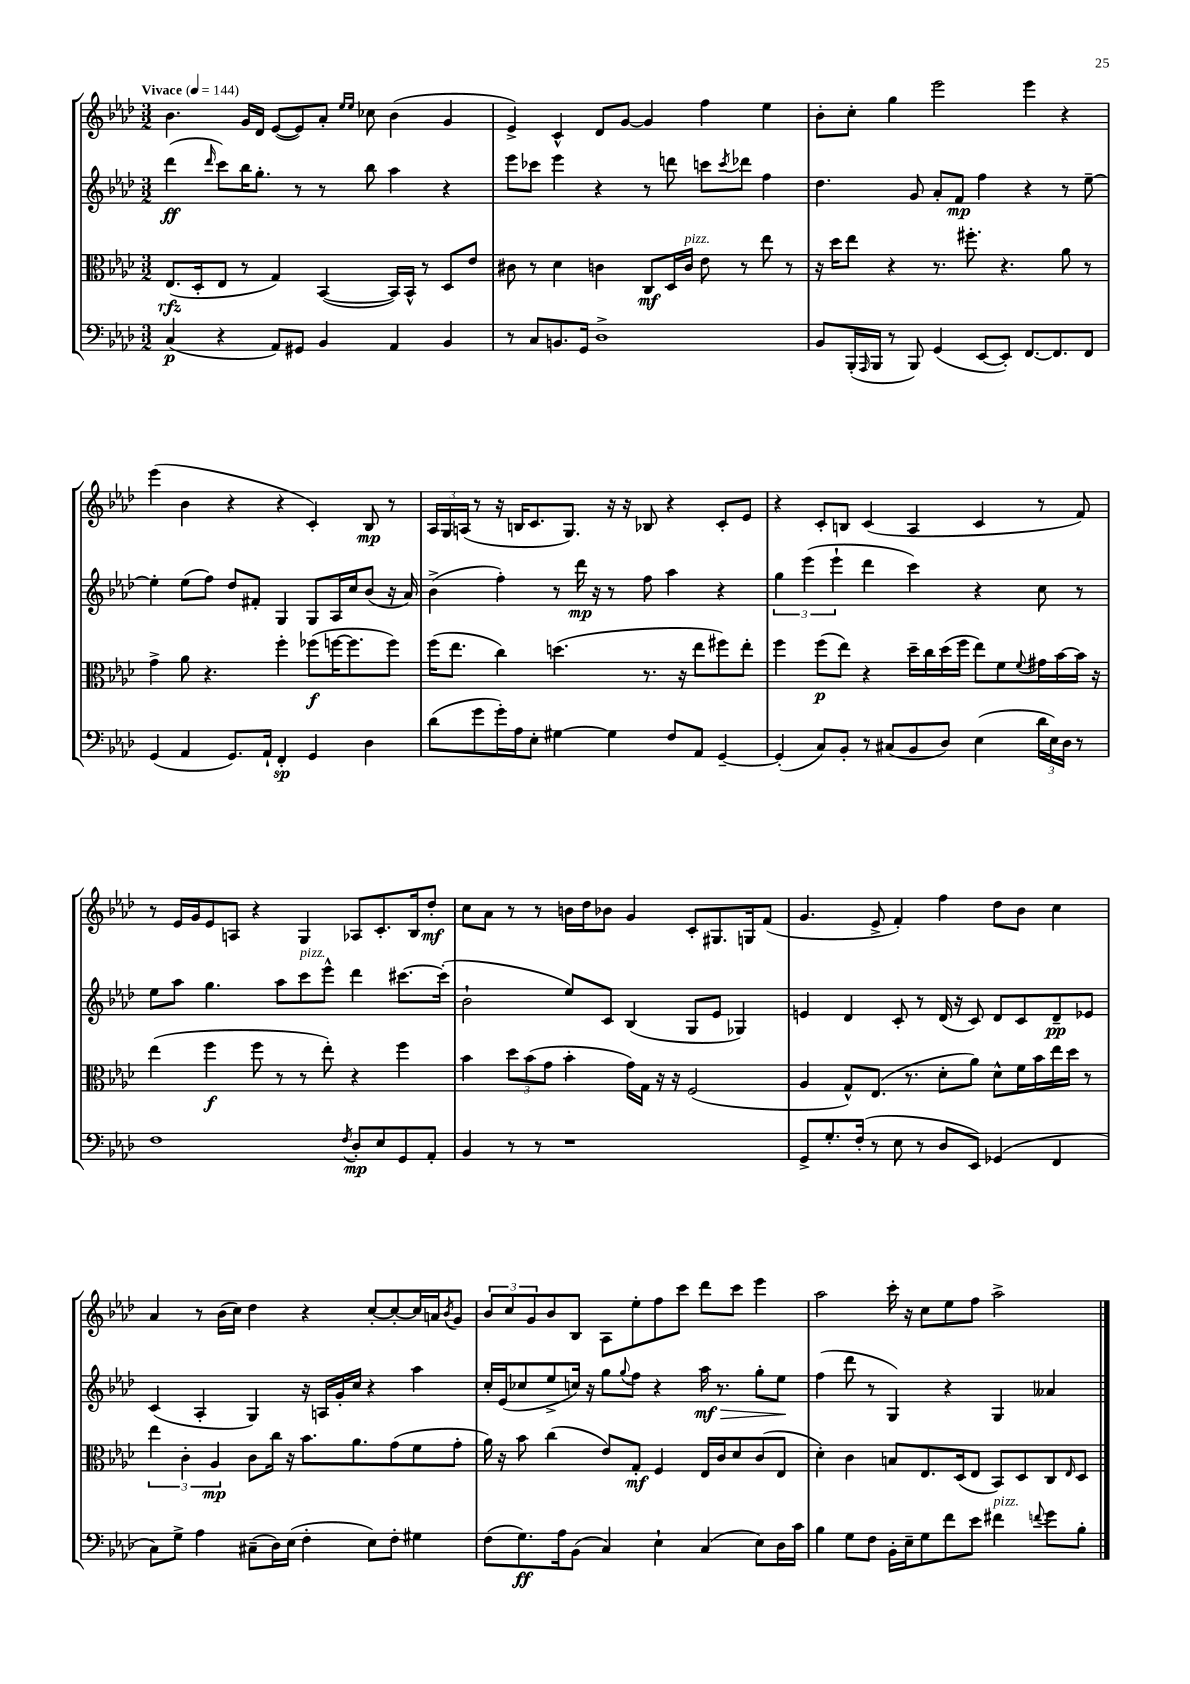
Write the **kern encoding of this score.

**kern	**dynam	**kern	**dynam	**kern	**dynam	**kern	**dynam
*part4	*part4	*part3	*part3	*part2	*part2	*part1	*part1
*staff4	*staff4	*staff3	*staff3	*staff2	*staff2	*staff1	*staff1
*clefF4	*	*clefC3	*	*clefG2	*	*clefG2	*
*k[b-e-a-d-]	*	*k[b-e-a-d-]	*	*k[b-e-a-d-]	*	*k[b-e-a-d-]	*
*M3/2	*	*M3/2	*	*M3/2	*	*M3/2	*
*MM144	*	*MM144	*	*MM144	*	*MM144	*
=1	=1	=1	=1	=1	=1	=1	=1
!	!	!	!	!	!	!LO:TX:a:B:t=Vivace	!
(4C/	p	(8.E-/L	rfz	(4ddd-\	ff	4.b-\	.
.	.	16D-'/k	.	.	.	.	.
.	.	.	.	16qqddd-/	.	.	.
4r	.	8E-/J	.	8ccc\L)	.	.	.
.	.	8r	.	16bb-\K	.	16g/LL	.
.	.	.	.	8.gg'\J	.	16d-/JJ	.
8AA-/L)	.	4G/)	.	.	.	([8e-/L	.
8GG#X/J	.	.	.	8r	.	8e-/])	.
4BB-/	.	([4BB-/	.	8r	.	8a-'/J	.
.	.	.	.	.	.	16qqee-/LL	.
.	.	.	.	.	.	16qqee-/JJ	.
.	.	.	.	8bb-\	.	8cc-X\	.
4AA-/	.	16BB-/LL])	.	4aa-\	.	(4b-\	.
.	.	16BB-^^/JJ	.	.	.	.	.
.	.	8r	.	.	.	.	.
4BB-/	.	8D-/L	.	4r	.	4g/	.
.	.	8e-/J	.	.	.	.	.
=2	=2	=2	=2	=2	=2	=2	=2
8r	.	8c#X\	.	8eee-\L	.	4e-^/)	.
8C/L	.	8r	.	8ccc-X\J	.	.	.
8.BBn/	.	4d-\	.	4eee-\	.	4c^^/	.
16GG/Jk	.	.	.	.	.	.	.
1D-^	.	4cn\	.	4r	.	8d-/L	.
.	.	.	.	.	.	[8g/J	.
.	.	8C/L	mf	8r	.	4g/]	.
.	.	16D-/L	.	8dddn\	.	.	.
!	!	!LO:TX:a:i:t=pizz.	!	!	!	!	!
.	.	16c/JJ	.	.	.	.	.
.	.	8e-\	.	8cccn\L	.	4ff\	.
.	.	.	.	8qccc/	.	.	.
.	.	8r	.	8ddd-X\J	.	.	.
.	.	8ee-\	.	4ff\	.	4ee-\	.
.	.	8r	.	.	.	.	.
=3	=3	=3	=3	=3	=3	=3	=3
8BB-/L	.	16r	.	4.dd-\	.	8b-'\L	.
.	.	16dd-\KL	.	.	.	.	.
(16BBB-'/L	.	8ee-\J	.	.	.	8cc'\J	.
16qqAAA-/	.	.	.	.	.	.	.
16BBB-/JJ	.	.	.	.	.	.	.
8r	.	4r	.	.	.	4gg\	.
8BBB-/)	.	.	.	8g/	.	.	.
(4GG/	.	8.r	.	8a-'/L	.	2eee-\	.
.	.	.	.	8f/J	mp	.	.
.	.	8.ff#X'\	.	.	.	.	.
[8EE-/L	.	.	.	4ff\	.	.	.
8EE-'/J])	.	4.r	.	.	.	.	.
[8.FF/L	.	.	.	4r	.	4eee-\	.
8.FF/]	.	.	.	.	.	.	.
.	.	8a-\	.	8r	.	4r	.
8FF/J	.	8r	.	[8ee-~\	.	.	.
!!LO:LB:g=z
=4	=4	=4	=4	=4	=4	=4	=4
(4GG/	.	4g^\	.	4ee-'\]	.	(4eee-\	.
4AA-/	.	8a-\	.	(8ee-\L	.	4b-\	.
.	.	4.r	.	8ff\J)	.	.	.
8.GG/L)	.	.	.	8dd-/L	.	4r	.
.	.	.	.	8f#X'/J	.	.	.
16AA-`/Jk	.	.	.	.	.	.	.
4FF'/	sp	4ff'\	.	4G/	.	4r	.
4GG/	.	(8ff-X\L	f	8G/L	.	4c'/)	.
.	.	[16ffn\K	.	16A-/L	.	.	.
.	.	8.ff\]	.	16cc/J	.	.	.
4D-\	.	.	.	(8b-/J	.	8B-/	mp
.	.	8ff\J)	.	16r	.	8r	.
.	.	.	.	16a-/)	.	.	.
=5	=5	=5	=5	=5	=5	=5	=5
(8d-\L	.	(16ff\KL	.	(4b-^\	.	24A-/LL	.
.	.	.	.	.	.	24G/	.
.	.	8.ee-\J	.	.	.	.	.
.	.	.	.	.	.	(24An/JJ	.
8g\	.	.	.	.	.	8r	.
16g'\L)	.	4cc\)	.	4ff'\)	.	16r	.
16A-\J	.	.	.	.	.	16Bn/KL	.
8E-'\J	.	.	.	.	.	8.c/	.
[4G#X\	.	(4.ddn\	.	8r	.	.	.
.	.	.	.	.	.	8.G/J)	.
.	.	.	.	16ddd-\	mp	.	.
.	.	.	.	16r	.	.	.
4G#\]	.	.	.	8r	.	16r	.
.	.	.	.	.	.	16r	.
.	.	8.r	.	8ff\	.	8B-X/	.
8F/L	.	.	.	4aa-\	.	4r	.
.	.	16r	.	.	.	.	.
8AA-/J	.	8ee-\L	.	.	.	.	.
[4GG~/	.	8ff#X\)	.	4r	.	8c'/L	.
.	.	8ee-'\J	.	.	.	8e-/J	.
=6	=6	=6	=6	=6	=6	=6	=6
(4GG'/]	.	4ff\	.	6gg\	.	4r	.
.	.	.	.	(6eee-\	.	.	.
8C/L)	.	(8ff\L	p	.	.	8c'/L	.
.	.	.	.	6eee-`\	.	.	.
8BB-'/J	.	8ee-\J)	.	.	.	8Bn/J	.
8r	.	4r	.	4ddd-\	.	(4c/	.
(8C#X/L	.	.	.	.	.	.	.
8BB-/	.	16dd-~\LL	.	4ccc\)	.	4A-/	.
.	.	16cc\	.	.	.	.	.
8D-/J)	.	(16dd-\	.	.	.	.	.
.	.	16ff\JJ	.	.	.	.	.
(4E-\	.	8ee-\L)	.	4r	.	4c/	.
.	.	8f\	.	.	.	.	.
.	.	8qqf/	.	.	.	.	.
24d-\LL	.	16g#X\L	.	8cc\	.	8r	.
24E-\)	.	.	.	.	.	.	.
.	.	[16b-\	.	.	.	.	.
24D-\JJ	.	.	.	.	.	.	.
8r	.	16b-\JJ]	.	8r	.	8f/)	.
.	.	16r	.	.	.	.	.
!!LO:LB:g=z
=7	=7	=7	=7	=7	=7	=7	=7
1F	.	(4ee-\	.	8ee-\L	.	8r	.
.	.	.	.	8aa-\J	.	16e-/LL	.
.	.	.	.	.	.	16g/J	.
.	.	4ff\	f	4.gg\	.	8e-/	.
.	.	.	.	.	.	8An/J	.
.	.	8ff\	.	.	.	4r	.
.	.	8r	.	8aa-\L	.	.	.
!	!	!	!	!LO:TX:a:i:t=pizz.	!	!	!
.	.	8r	.	8ccc\	.	4G/	.
.	.	8ee-'\)	.	8eee-^^\J	.	.	.
8qF/	.	.	.	.	.	.	.
8D-'/L	mp	4r	.	4ddd-\	.	8A-X/L	.
8E-/	.	.	.	.	.	8.c'/	.
8GG/	.	4ff\	.	[8.ccc#X\L	.	.	.
.	.	.	.	.	.	16B-/k	.
8AA-'/J	.	.	.	.	.	8dd-'/J	mf
.	.	.	.	(16ccc#'\Jk]	.	.	.
=8	=8	=8	=8	=8	=8	=8	=8
4BB-/	.	4b-\	.	2b-`\	.	8cc\L	.
.	.	.	.	.	.	8a-\J	.
8r	.	12dd-\L	.	.	.	8r	.
.	.	(12b-\	.	.	.	.	.
8r	.	.	.	.	.	8r	.
.	.	12g\J	.	.	.	.	.
1r	.	4b-'\	.	8ee-/L)	.	16bn\LL	.
.	.	.	.	.	.	16dd-\J	.
.	.	.	.	8c/J	.	8b-X\J	.
.	.	16g\LL)	.	(4B-/	.	4g/	.
.	.	16G\JJ	.	.	.	.	.
.	.	16r	.	.	.	.	.
.	.	16r	.	.	.	.	.
.	.	(2F/	.	8G/L	.	8c'/L	.
.	.	.	.	8e-/J	.	8.G#X/	.
.	.	.	.	4G-X/)	.	.	.
.	.	.	.	.	.	16Gn/k	.
.	.	.	.	.	.	(8f/J	.
=9	=9	=9	=9	=9	=9	=9	=9
8GG^/L	.	4A-/	.	4en/	.	4.g/	.
8.G'/	.	.	.	.	.	.	.
.	.	8G^^/L)	.	4d-/	.	.	.
(16F'/Jk	.	.	.	.	.	.	.
8r	.	(8.E-/J	.	.	.	8e-^/	.
8E-\	.	.	.	8c'/	.	4f'/)	.
.	.	8.r	.	.	.	.	.
8r	.	.	.	8r	.	.	.
8D-/L	.	8d-'\L	.	(16d-/	.	4ff\	.
.	.	.	.	16r	.	.	.
8EE-/J)	.	8a-\J)	.	8c/)	.	.	.
(4GG-X/	.	8d-^^\L	.	8d-/L	.	8dd-\L	.
.	.	16f\L	.	8c/	.	8b-\J	.
.	.	16b-\	.	.	.	.	.
4FF/	.	16ee-\	.	8d-~/	pp	4cc\	.
.	.	16dd-\JJ	.	.	.	.	.
.	.	8r	.	8e-X/J	.	.	.
!!LO:LB:g=z
=10	=10	=10	=10	=10	=10	=10	=10
8C\L)	.	6ee-\	.	(4c/	.	4a-/	.
8G^\J	.	.	.	.	.	.	.
.	.	6c'\	.	.	.	.	.
4A-\	.	.	.	4A-'/	.	8r	.
.	.	6A-/	mp	.	.	.	.
.	.	.	.	.	.	(16b-\LL	.
.	.	.	.	.	.	16cc\JJ)	.
(8C#X~\L	.	8c\L	.	4G/)	.	4dd-\	.
16D-\L)	.	16cc\Jk	.	.	.	.	.
(16E-\JJ	.	16r	.	.	.	.	.
4F'\	.	8.b-\L	.	16r	.	4r	.
.	.	.	.	16An/LL	.	.	.
.	.	.	.	16g'/	.	.	.
.	.	8.a-\	.	16cc/JJ	.	.	.
8E-\L)	.	.	.	4r	.	[8cc'/L	.
8F'\J	.	(8g\	.	.	.	8cc'/_	.
4G#X\	.	8f\	.	4aa-\	.	16cc/L]	.
.	.	.	.	.	.	16an/J	.
.	.	.	.	.	.	8qb-/	.
.	.	8g'\J	.	.	.	8g/J	.
=11	=11	=11	=11	=11	=11	=11	=11
(8F\L	.	16a-\)	.	16cc'/LL	.	12b-/L	.
.	.	16r	.	(16e-/J	.	.	.
.	.	.	.	.	.	12cc/	.
8.G\)	ff	8b-\	.	8cc-X/	.	.	.
.	.	.	.	.	.	12g/	.
.	.	(4cc\	.	8ee-^/	.	8b-/	.
16A-\k	.	.	.	.	.	.	.
(8BB-\J	.	.	.	16ccn/Jk)	.	8B-/J	.
.	.	.	.	16r	.	.	.
4C/)	.	8e-/L)	.	8gg\L	.	8A-\L	.
.	.	.	.	8qqgg/	.	.	.
.	.	8G'/J	mf	8ff\J	.	8ee-'\	.
4E-`\	.	4F/	.	4r	.	8ff\	.
.	.	.	.	.	.	8ccc\J	.
!	!	!	!	!	!LO:HP:b	!	!
(4C/	.	16E-/LL	.	16aa-\	> mf	8ddd-\L	.
.	.	16c/J	.	8.r	.	.	.
.	.	8d-/	.	.	.	8ccc\J	.
8E-\L)	.	(8c/	.	8gg'\L	.	4eee-\	.
16D-\L	.	8E-/J	.	8ee-\J	.	.	.
16c\JJ	.	.	.	.	.	.	.
.	.	.	.	.	]	.	.
=12	=12	=12	=12	=12	=12	=12	=12
4B-\	.	4d-'\)	.	(4ff\	.	2aa-\	.
8G\L	.	4c\	.	8ddd-\	.	.	.
8F\J	.	.	.	8r	.	.	.
16BB-'\LL	.	8Bn/L	.	4G/)	.	16ccc'\	.
16E-~\J	.	.	.	.	.	16r	.
8G\	.	8.E-/	.	.	.	8cc\L	.
8f\	.	.	.	4r	.	8ee-\	.
.	.	(16D-/k	.	.	.	.	.
8e-\J	.	8E-/J	.	.	.	8ff\J	.
!LO:TX:a:i:t=pizz.	!	!	!	!	!	!	!
4f#X\	.	8BB-/L)	.	4G/	.	2aa-^\	.
.	.	8D-/	.	.	.	.	.
8qqfn/	.	.	.	.	.	.	.
8g\L	.	8C/	.	4a--X/	.	.	.
.	.	16qqE-/	.	.	.	.	.
8B-'\J	.	8D-/J	.	.	.	.	.
==	==	==	==	==	==	==	==
*-	*-	*-	*-	*-	*-	*-	*-
